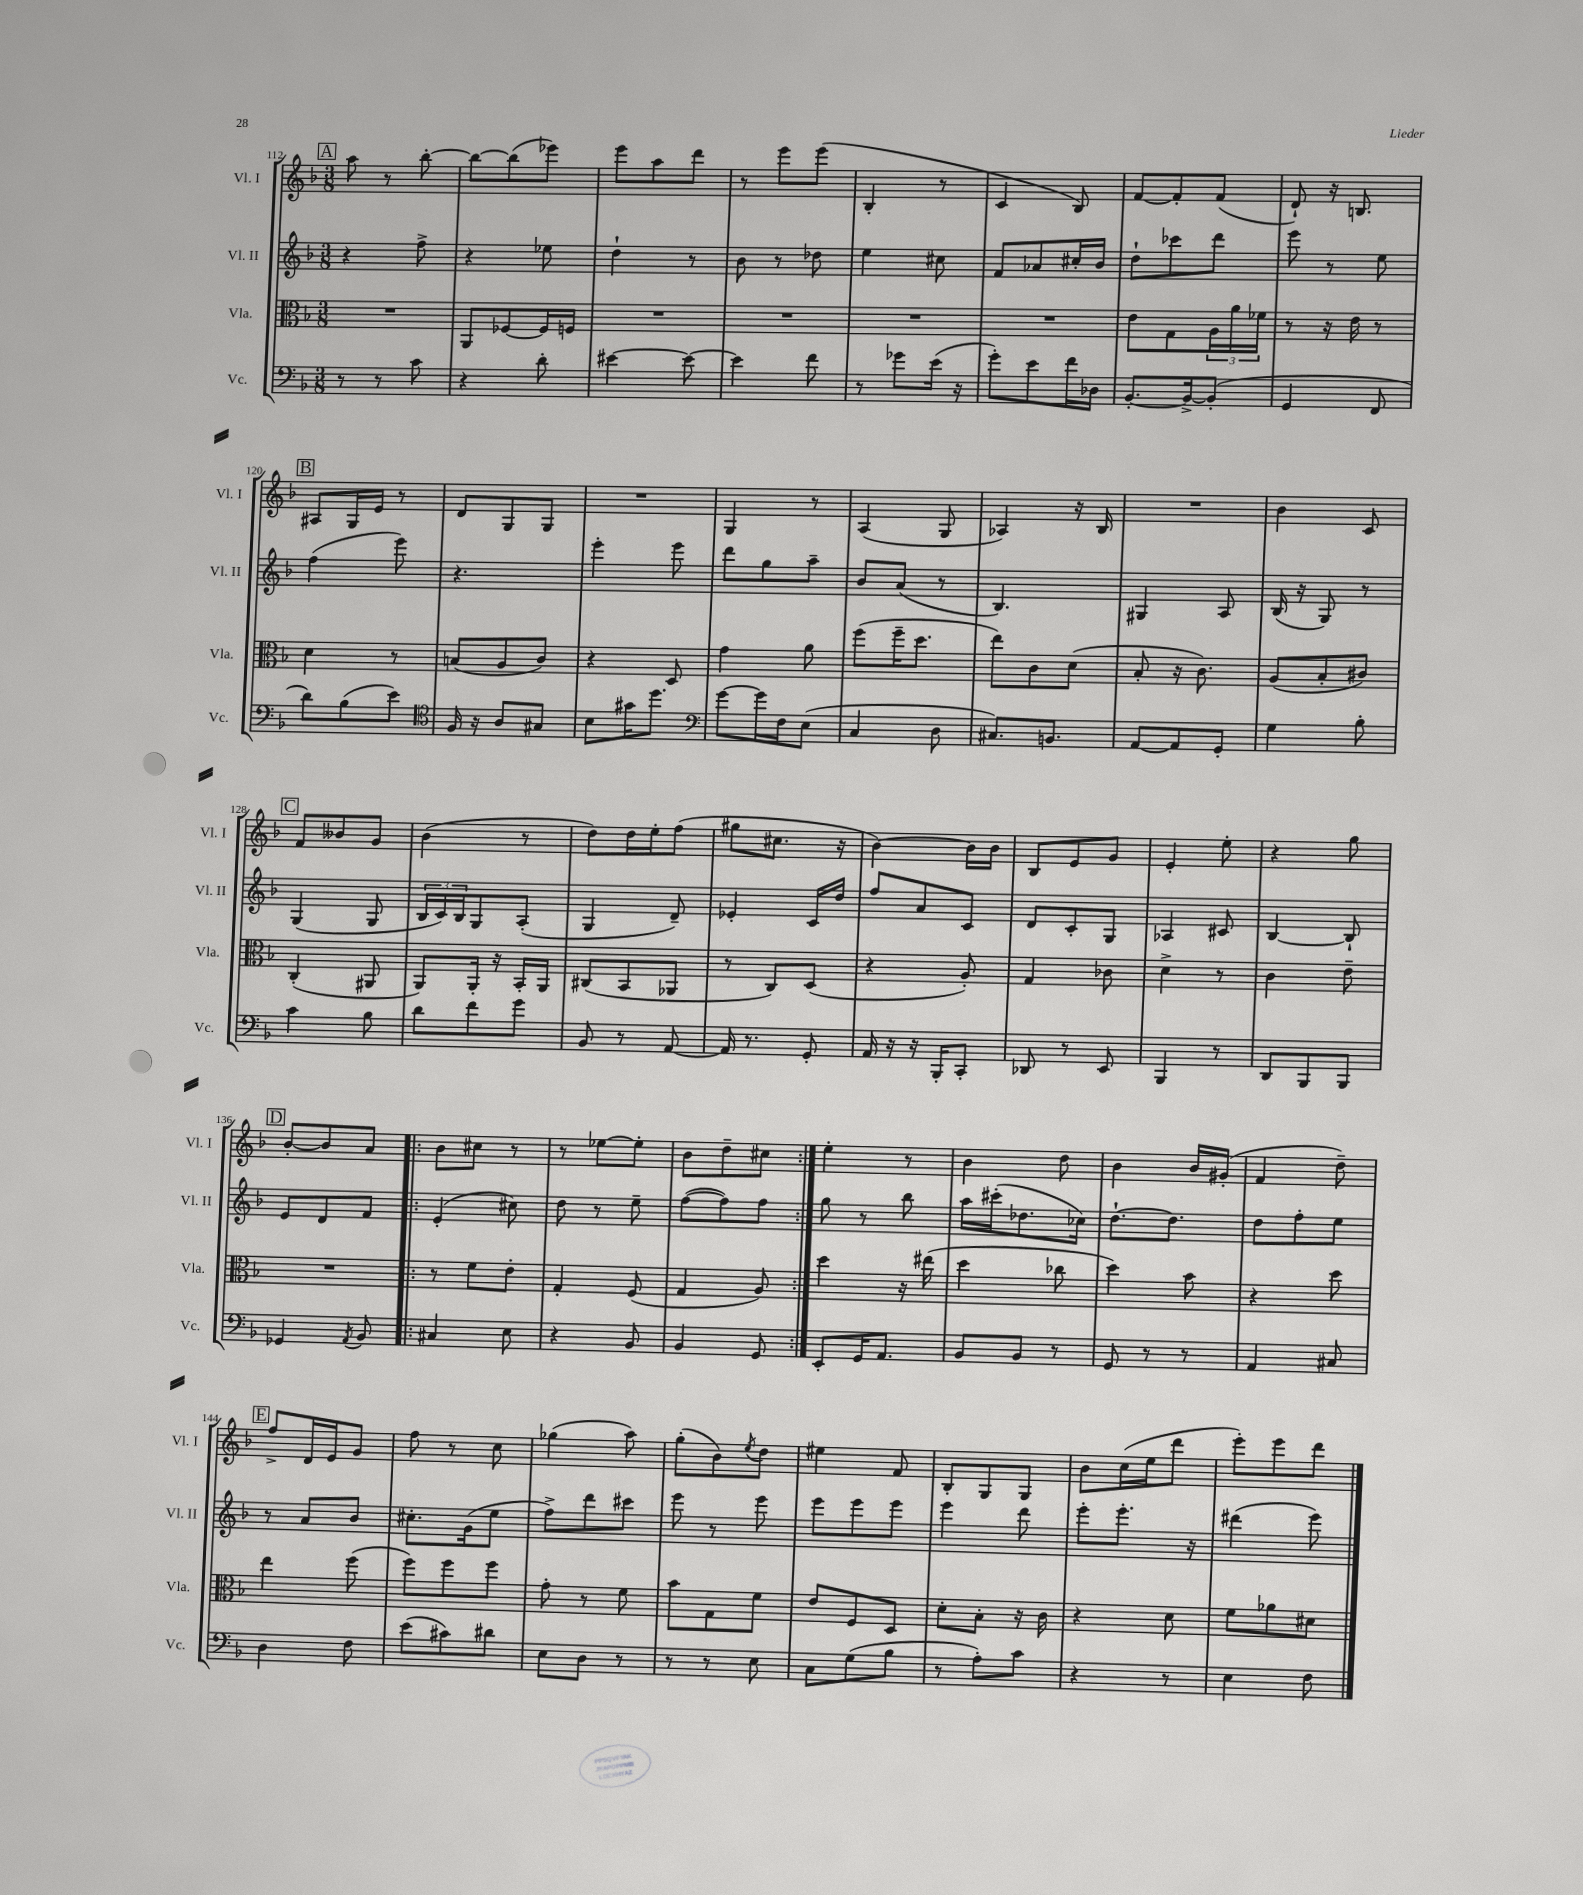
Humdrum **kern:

**kern	**kern	**kern	**kern
*staff4	*staff3	*staff2	*staff1
*clefF4	*clefC3	*clefG2	*clefG2
*k[b-]	*k[b-]	*k[b-]	*k[b-]
*M3/8	*M3/8	*M3/8	*M3/8
8r	4.r	4r	8aa\
8r	.	.	8r
8c\	.	8ff^\	[8bb-'\
=	=	=	=
4r	8AA/L	4r	8bb-\_L
.	[8F-/	.	(8bb-\]
8d'\	16F-/]L	8ee-\	8eee-\J)
.	16F/JJ	.	.
=	=	=	=
[4e#\	4.r	4dd`\	8eee\L
.	.	.	8aa\
8e#\_	.	8r	8ddd\J
=	=	=	=
4e#\]	4.r	8b-\	8r
.	.	8r	8eee\L
8f\	.	8dd-\	(8eee\J
=	=	=	=
8r	4.r	4ee\	4B-'/
8g-\L	.	.	.
(16e\Jk	.	8cc#\	8r
16r	.	.	.
=	=	=	=
8g'\L)	4.r	8f/L	4c/
8e\	.	8a-/	.
16f\L	.	16cc#'/L	8B-/)
16D-\JJ	.	16b-/JJ	.
=	=	=	=
[8.BB-'/L	8e\L	8dd`\L	[8f/L
.	8G\	8ccc-\	8f'/]
16BB-^/_k	.	.	.
(8BB-'/]J	24A\L	8ddd\J	(8f/J
.	24a\	.	.
.	24f-\JJ	.	.
=	=	=	=
4GG/	8r	8eee\	8d`/)
.	16r	8r	16r
.	16e\	.	8.B/
8FF/	8r	8ee\	.
=	=	=	=
8d\L)	4d\	(4ff\	8A#/L
(8B-\	.	.	16G/L
.	.	.	16e/JJ
8e\J)	8r	8eee\)	8r
=	=	=	=
*clefC4	*	*	*
16F/	(8B/L	4.r	8d/L
16r	.	.	.
8A/L	8A/	.	8G/
8G#/J	8c/J)	.	8G/J
=	=	=	=
8B-\L	4r	4eee'\	4.r
16g#\K	.	.	.
8.dd\J	.	.	.
.	8D/	8eee\	.
=	=	=	=
*clefF4	*	*	*
[8g\L	4g\	8ddd\L	4G/
16g\]L	.	8gg\	.
16F\J	.	.	.
(8E\J	8a\	8aa~\J	8r
=	=	=	=
4C/	(8ff\L	8b-/L	(4A/
.	16ff~\K	(8a/J	.
.	8.dd\J	.	.
8D\	.	8r	8G/
=	=	=	=
8.C#/L)	8ee\L)	4.B-/)	4A-/)
.	8c\	.	.
8.BB/J	.	.	.
.	(8d\J	.	16r
.	.	.	16B-/
=	=	=	=
[8AA/L	8B-'/	4G#/	4.r
8AA/]	16r	.	.
.	8.c\)	.	.
8GG'/J	.	8A/	.
=	=	=	=
4G\	(8A/L	(16B-/	4b-\
.	.	16r	.
.	8B-'/	8G/)	.
8B-'\	8c#/J)	8r	8c/
=	=	=	=
4c\	(4C'/	(4G/	8f/L
.	.	.	8b--/
8B-\	8AA#/	8G/	8g/J
=	=	=	=
8d\L	8AA/L)	24B-/LL	(4b-\
.	.	24c/)	.
.	.	24B-/J	.
8f\	16AA'/Jk	8G/	.
.	16r	.	.
8g\J	16BB-'/LL	(8A'/J	8r
.	16AA/JJ	.	.
=	=	=	=
8BB-/	(8C#/L	4G/	8dd\L)
8r	8BB-/	.	16dd\L
.	.	.	16ee'\J
[8AA/	8AA-/J	8d~/)	(8ff\J
=	=	=	=
16AA/]	8r	4e-'/	8gg#\L
8.r	.	.	.
.	8C/L)	.	8.cc#\J
8GG'/	(8D/J	16c/LL	.
.	.	16dd/JJ	16r
=	=	=	=
16AA/	4r	8ff/L	[4b-\)
16r	.	.	.
16r	.	8a/	.
16BBB-'/LK	.	.	.
8CC'/J	8A'/)	8c/J	16b-\]LL
.	.	.	16b-\JJ
=	=	=	=
8DD-/	4G/	8d/L	8B-/L
8r	.	8c'/	8e/
8EE/	8c-\	8G/J	8g/J
=	=	=	=
4BBB-/	4d^\	4A-/	4e'/
8r	8r	8c#/	8ee'\
=	=	=	=
8DD/L	4c\	[4B-/	4r
8BBB-/	.	.	.
8BBB-/J	8e~\	8B-`/]	8gg\
=	=	=	=
4GG-/	4.r	8e/L	[8b-'/L
.	.	8d/	8b-/]
8qAA/	.	.	.
8BB-/	.	8f/J	8a/J
=!|:	=!|:	=!|:	=!|:
4C#/	8r	(4e'/	8b-\L
.	8f\L	.	8cc#\J
8E\	8e'\J	8cc#\)	8r
=	=	=	=
4r	4G'/	8dd\	8r
.	.	8r	[8ee-\L
8BB-/	(8F/	8ee~\	8ee-'\]J
=	=	=	=
4BB-/	4G/	([8ff\L	8b-\L
.	.	8ff\])	8dd~\
8GG/	8A/)	8ff\J	8cc#\J
=:|!	=:|!	=:|!	=:|!
8EE'/L	4dd\	8gg\	4ee'\
16GG/K	.	8r	.
8.AA/J	.	.	.
.	16r	8bb-\	8r
.	(16ee#\	.	.
=	=	=	=
8BB-/L	4dd\	16aa\LL	4b-\
.	.	(16ccc#'\J	.
8BB-/J	.	8.dd-\	.
8r	8cc-\	.	8dd\
.	.	16cc-\Jk)	.
=	=	=	=
8GG/	4dd\)	[8.dd`\L	4b-\
8r	.	.	.
.	.	8.dd\]J	.
8r	8b-\	.	16b-/LL
.	.	.	(16g#'/JJ
=	=	=	=
4AA/	4r	8dd\L	4f/
.	.	8ff'\	.
8C#/	8dd\	8ee\J	8dd~\)
=	=	=	=
4D\	4ee\	8r	8ff^/L
.	.	8a/L	16d/L
.	.	.	16e/J
8F\	(8ff\	8b-/J	8g/J
=	=	=	=
(8e\L	8ff\L)	8.cc#'\L	8ff\
8c#\)	8ff\	.	8r
.	.	(16g\k	.
8d#\J	8ff\J	8ee\J	8cc\
=	=	=	=
8E\L	8g'\	8ff^\L)	(4gg-\
8D\J	8r	8ddd\	.
8r	8f\	8ccc#\J	8aa\)
=	=	=	=
8r	8b-\L	8eee\	(8gg'\L
8r	8G\	8r	8b-\)
.	.	.	8qee/
8E\	8f\J	8eee\	8dd\J
=	=	=	=
8C\L	8e/L	8eee\L	4ee#\
(8G\	8F/	8eee\	.
8B-\J	8D/J	8eee\J	8f/
=	=	=	=
8r	8d'\L	4eee\	8B-'/L
8A'\L)	8B-'\J	.	8G/
8c\J	16r	8ddd\	8G/J
.	16c\	.	.
=	=	=	=
4r	4r	8eee'\L	8b-\L
.	.	8.eee'\J	(16cc\L
.	.	.	16ee\J
8r	8d\	.	8ddd\J
.	.	16r	.
=	=	=	=
4E\	8f\L	(4ddd#\	8eee'\L)
.	8a-\	.	8eee\
8F\	8d#\J	8eee\)	8ddd\J
==	==	==	==
*-	*-	*-	*-
